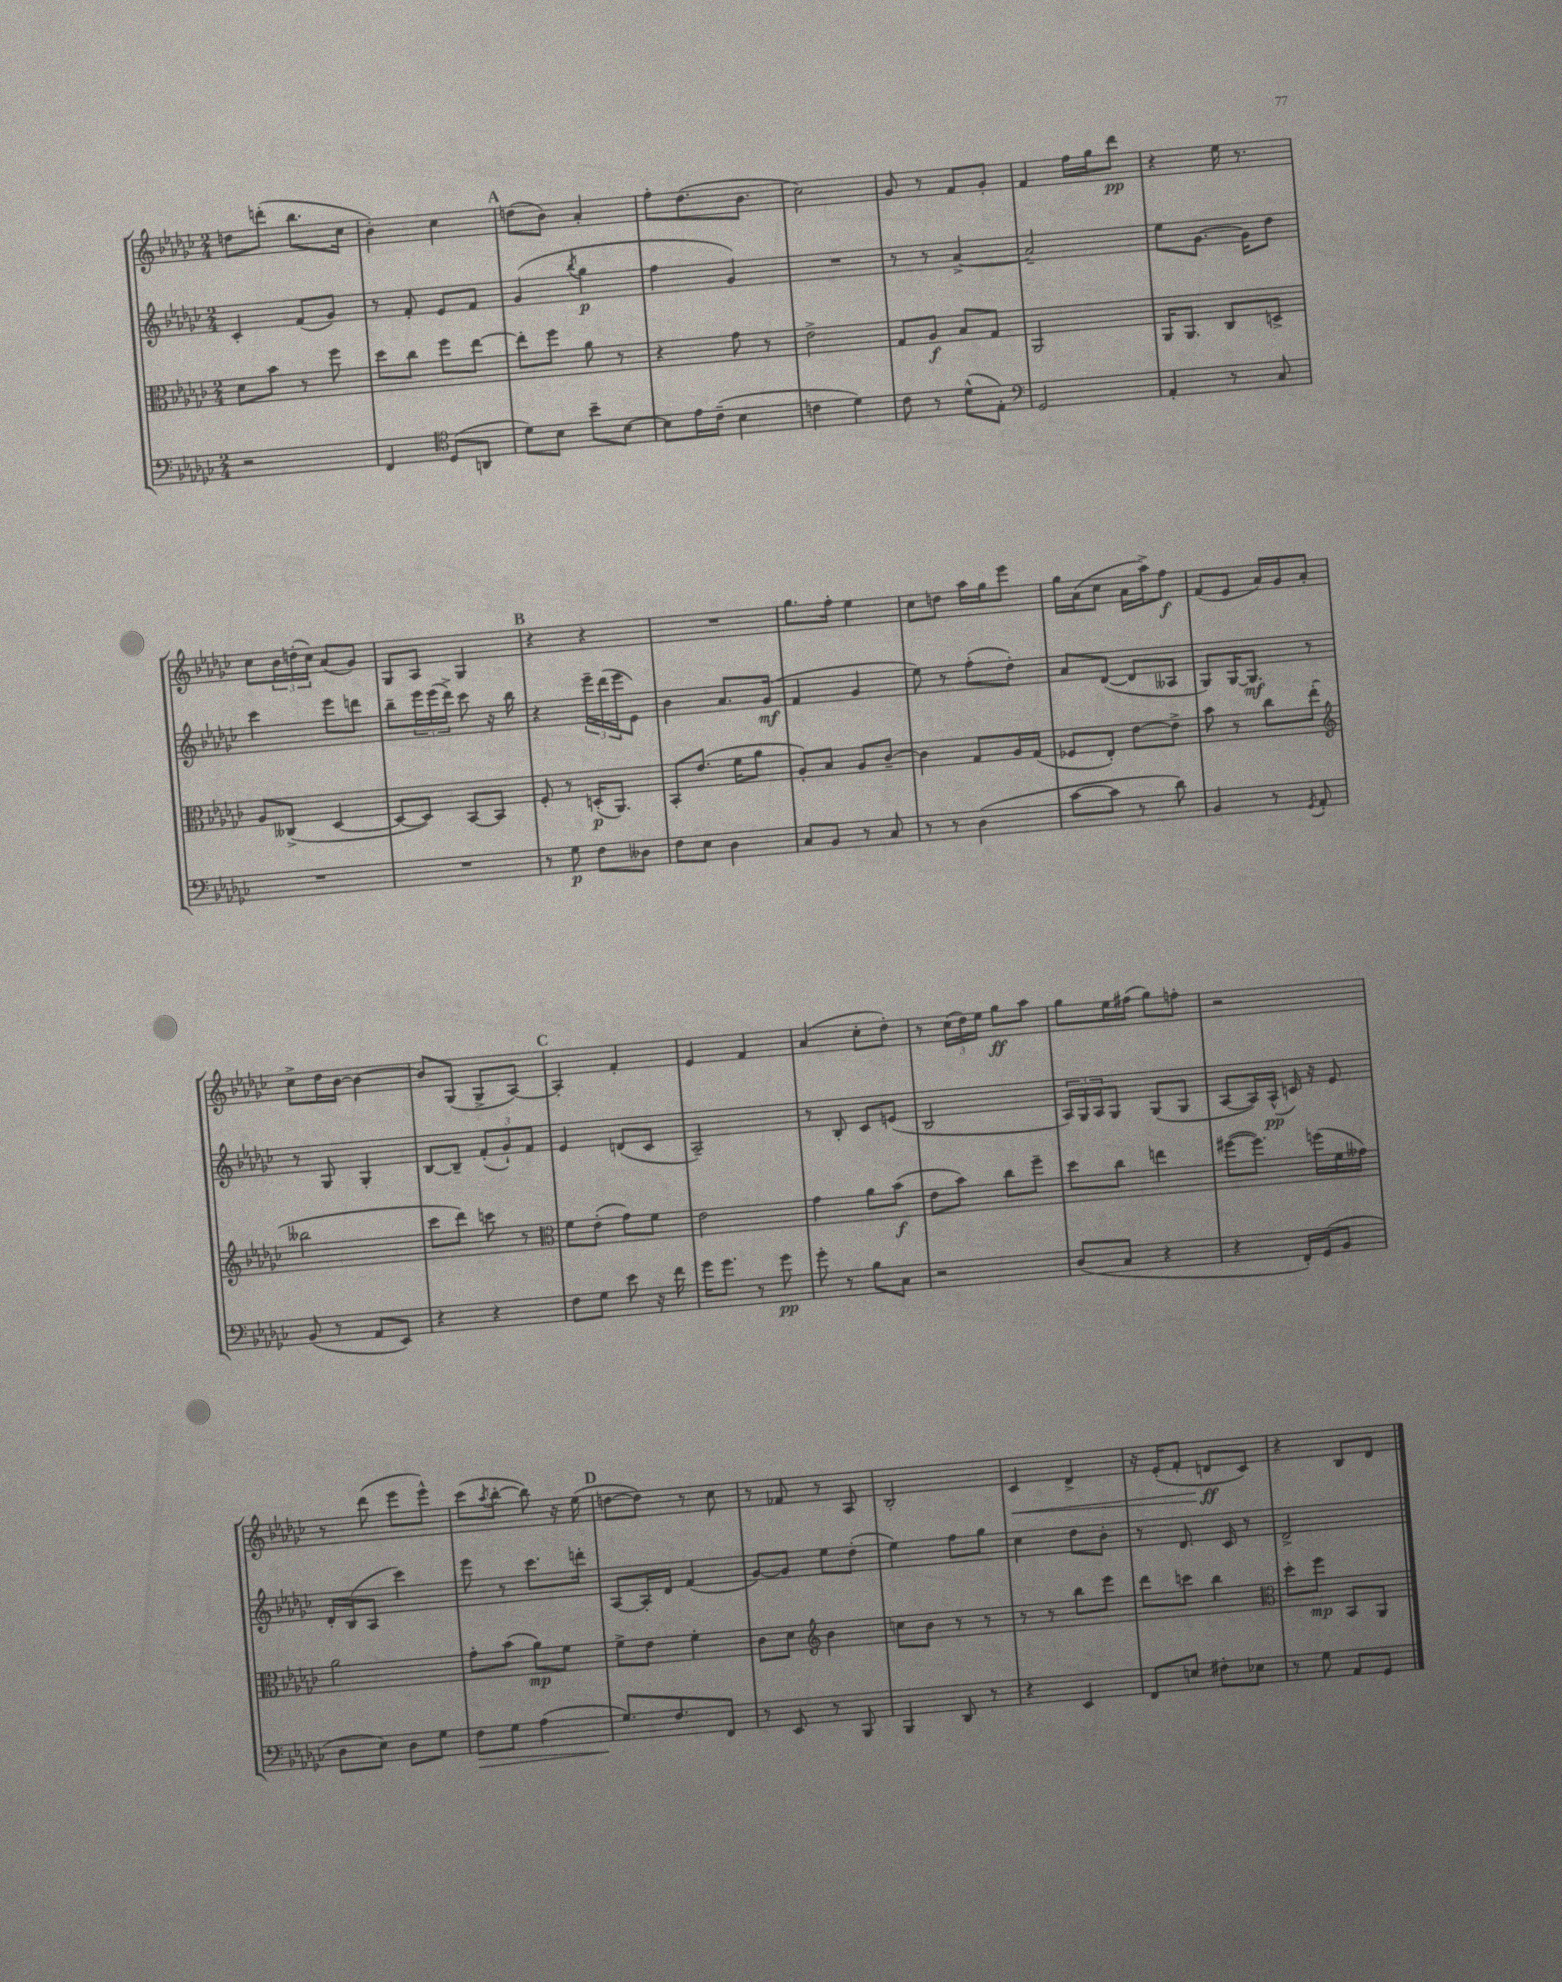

**kern	**kern	**kern	**kern
*staff4	*staff3	*staff2	*staff1
*clefF4	*clefC3	*clefG2	*clefG2
*k[b-e-a-d-g-c-]	*k[b-e-a-d-g-c-]	*k[b-e-a-d-g-c-]	*k[b-e-a-d-g-c-]
*M2/4	*M2/4	*M2/4	*M2/4
2r	8d-\L	4c-'/	8dd\L
.	8b-\J	.	(8ddd'\J
.	8r	(8f/L	8.bb-\L
.	8ff\	8g-/J)	.
.	.	.	16cc-\Jk
=	=	=	=
4FF/	8dd-\L	8r	4b-'\)
.	8cc-\J	8f'/	.
*clefC4	*	*	*
(8D-/L	8ff\L	8e-/L	4cc-\
8AA/J	[8ee-\J	8f/J	.
=	=	=	=
8d-\L)	8ee-'\]L	(4g-/	(8dd\L
8B-\J	8ff\J	.	8b-\J)
.	.	8qbb-/	.
8b-~\L	8a-\	4gg-\	4a-'/
[8B-\J	8r	.	.
=	=	=	=
8B-\]L	4r	4ff\	8ff'\L
16e-\L	.	.	(8.dd-\
(16c-~\JJ	.	.	.
4B-\	8g-\	4g-/)	.
.	.	.	8.b-\J
.	8r	.	.
=	=	=	=
4c\	2e-^\	2r	2cc-\)
4d-\)	.	.	.
=	=	=	=
8c-\	8G-/L	8r	8g-/
8r	8A-/J	8r	8r
(8d-^^\L	8B-/L	[4a-^/	8f/L
8E-'\J)	8G-/J	.	8g-'/J
=	=	=	=
*clefF4	*	*	*
2GG-/	2AA-/	2a-~/]	4f/
.	.	.	16ff\LL
.	.	.	16gg-\J
.	.	.	8ddd-\J
=	=	=	=
4AA-'/	16AA-/LK	8ee-\L	4r
.	8.AA-/J	.	.
.	.	[8.g-\J	.
8r	8C-/L	.	16ee-\
.	.	16g-\]LK	8.r
8C-/	8D^/J	8dd-\J	.
=	=	=	=
2r	8A-/L	4ccc-\	8cc-\L
.	(8C--^/J	.	24b-\L
.	.	.	(24dd'\
.	.	.	24cc-\JJ)
.	[4D-/	8eee-\L	(8a-/L
.	.	8ddd\J	8g-/J)
=	=	=	=
2r	8D-/_L	8bb-~\L	8G-/L
.	8D-/]J)	24eee-\L	8A-/J
.	.	(24eee-\	.
.	.	24ddd-^\JJ)	.
.	[8BB-/L	8ccc-\	4G-/
.	8BB-/]J	16r	.
.	.	16bb-\	.
=	=	=	=
8r	8F'/	4r	4r
8G-\	8r	.	.
8F\L	(16D'/LK	24eee-~\LL	4r
.	.	(24ddd-\	.
.	8.AA-/J)	.	.
.	.	24eee-\J	.
8D--\J	.	8e-\J)	.
=	=	=	=
8F\L	8BB-'/L	4b-\	2r
8E-\J	(8.e-/J	.	.
4D-\	.	8.a-/L	.
.	16f\LK	.	.
.	8a-\J	.	.
.	.	(16g-/Jk	.
=	=	=	=
8C-/L	8A-'/L)	4f/	8.gg-\L
8BB-/J	8B-/J	.	.
.	.	.	16ff'\Jk
8r	8A-/L	4g-/	4ee-\
8C-/	[8c-~/J	.	.
=	=	=	=
8r	4c-\]	8ee-\)	8cc-\L
8r	.	8r	8dd\J
(4D-\	8G-/L	(8ff'\L	16aa-\LL
.	.	.	16gg-\J
.	16A-/L	8dd-'\J)	8eee-\J
.	(16G-/JJ	.	.
=	=	=	=
[8c-\L	8F-/L	8a-/L	16gg-\LL
.	.	.	(16a-\J
8c-\]J	8E-'/J)	([8d-/J	8cc-\J
8r	[8e-\L	8d-/]L	16a-\LL
.	.	.	16aa-^\J)
8d-\)	8e-^\]J	8A--/J	8ff\J
=	=	=	=
4BB-/	8b-\	8G-/L)	(8f/L
.	8r	[16G-/K	8e-/J
.	.	8.G-/]J	.
8r	8cc-\L	.	16a-/LL)
.	.	.	16g-/J
8qGG-/	.	.	.
8AA-'/	(8ee-'\J	8r	8a-'/J
=	=	=	=
*	*clefG2	*	*
(8BB-/	2bb--\	8r	8cc-^\L
8r	.	8G-/	16dd-\L
.	.	.	[16b-\JJ
8AA-/L	.	4G-'/	4b-\_
8EE-/J)	.	.	.
=	=	=	=
4r	8ccc-\L	[8B-/L	8b-/]L
.	8ddd-\J)	8B-~/]J	(8G-/J
4r	8ccc\	(12f'/L	8G-^/L
.	.	12g-`/)	.
.	8r	.	[8A-/J)
.	.	12f/J	.
=	=	=	=
*	*clefC3	*	*
8F\L	8f\L	4e-/	4A-'/]
8G-\J	(8e-'\J	.	.
8e-\	8g-\L)	(8d/L	4f'/
16r	8f\J	8c-/J	.
16f\	.	.	.
=	=	=	=
16g-\LK	2e-\	2A-~/)	4e-/
8.g-\J	.	.	.
8r	.	.	4f/
8g-\	.	.	.
=	=	=	=
8g-'\	4g-\	8r	(4a-/
8r	.	8B-'/	.
8B-\L	8a-\L	8c-/L	8cc-'\L
8C-\J	(8b-\J	(8e/J	8dd-'\J)
=	=	=	=
2r	8e-\L	2B-/	8r
.	8b-\J)	.	(24cc-\LL
.	.	.	24dd-\)
.	.	.	24ee-\JJ
.	8cc-\L	.	8gg-\L
.	8ff~\J	.	8aa-\J
=	=	=	=
(8D-/L	8dd-\L	24A-/LL)	8gg-\L
.	.	24G-/	.
.	.	24A-/J	.
8C-/J	8cc-\J	8G-/J	16ee-\L
.	.	.	(16ff#\JJ
4r	4ee\	(8G-/L	8gg-\L)
.	.	8G-/J	8ff'\J
=	=	=	=
4r	([8ff#\L	[8A-/L	2r
.	8.ff#\]J)	16A-/]L)	.
.	.	(16A-^^/JJ	.
16FF'/LL)	.	16c/)	.
(16GG-/J	(16ff\LL	16r	.
8BB-/J	16f\	8e-/	.
.	16g--\JJ)	.	.
=	=	=	=
8D-\L	2a-\	16d-'/LL	8r
.	.	(16B-/J	.
8E-\J)	.	8A-/J	(8ddd-\
8D-\L	.	4ccc-\)	8eee-\L
8G-\J	.	.	8eee-^^\J)
=	=	=	=
8F\L	8g-'\L	8eee-\	(8ccc-\L
.	.	.	8qaa-/
8G-\J	(8b-\J	8r	[8bb-'\J
(4A-\	8a-\L)	8.ccc-\L	8bb-\])
.	8f\J	.	16r
.	.	16ddd'\Jk	(16ee-\
=	=	=	=
8.G-/L)	8f^\L	[8A-/L	[8dd\L
.	8e-\J	16A-'/]L	8dd\]J)
8.F/	.	16d-/JJ	.
.	4f'\	(4f/	8r
8FF/J	.	.	8cc-\
=	=	=	=
8r	8c-\L	[8g-/L)	8r
8EE-/	8d-\J	8g-/]J	8f-/
*	*clefG2	*	*
8r	4b-\	8ee-\L	8r
8BBB-/	.	(8dd-'\J	8A-/
=	=	=	=
4BBB-/	8cc\L	4ee-\)	2B-'/
.	8b-\J	.	.
8DD-/	8r	8ff\L	.
8r	8r	8gg-\J	.
=	=	=	=
4r	8r	4cc-\	4c-/
.	8r	.	.
4EE-/	8bb-\L	8dd-\L	4d-^/
.	8eee-\J	8b-'\J	.
=	=	=	=
8FF/L	8ddd-\L	8r	16r
.	.	.	(16e-'/LK
8E/J	8ccc\J	8.d-/	8f'/J
8F#'\L	4bb-\	.	8d/L
.	.	16c-/	.
8E-\J	.	8r	8c-/J)
=	=	=	=
*	*clefC3	*	*
8r	8dd-'\L	2d-^/	4r
8G-\	8ff\J	.	.
8AA-/L	8BB-/L	.	8B-/L
8GG-/J	8AA-/J	.	8d-/J
==	==	==	==
*-	*-	*-	*-
